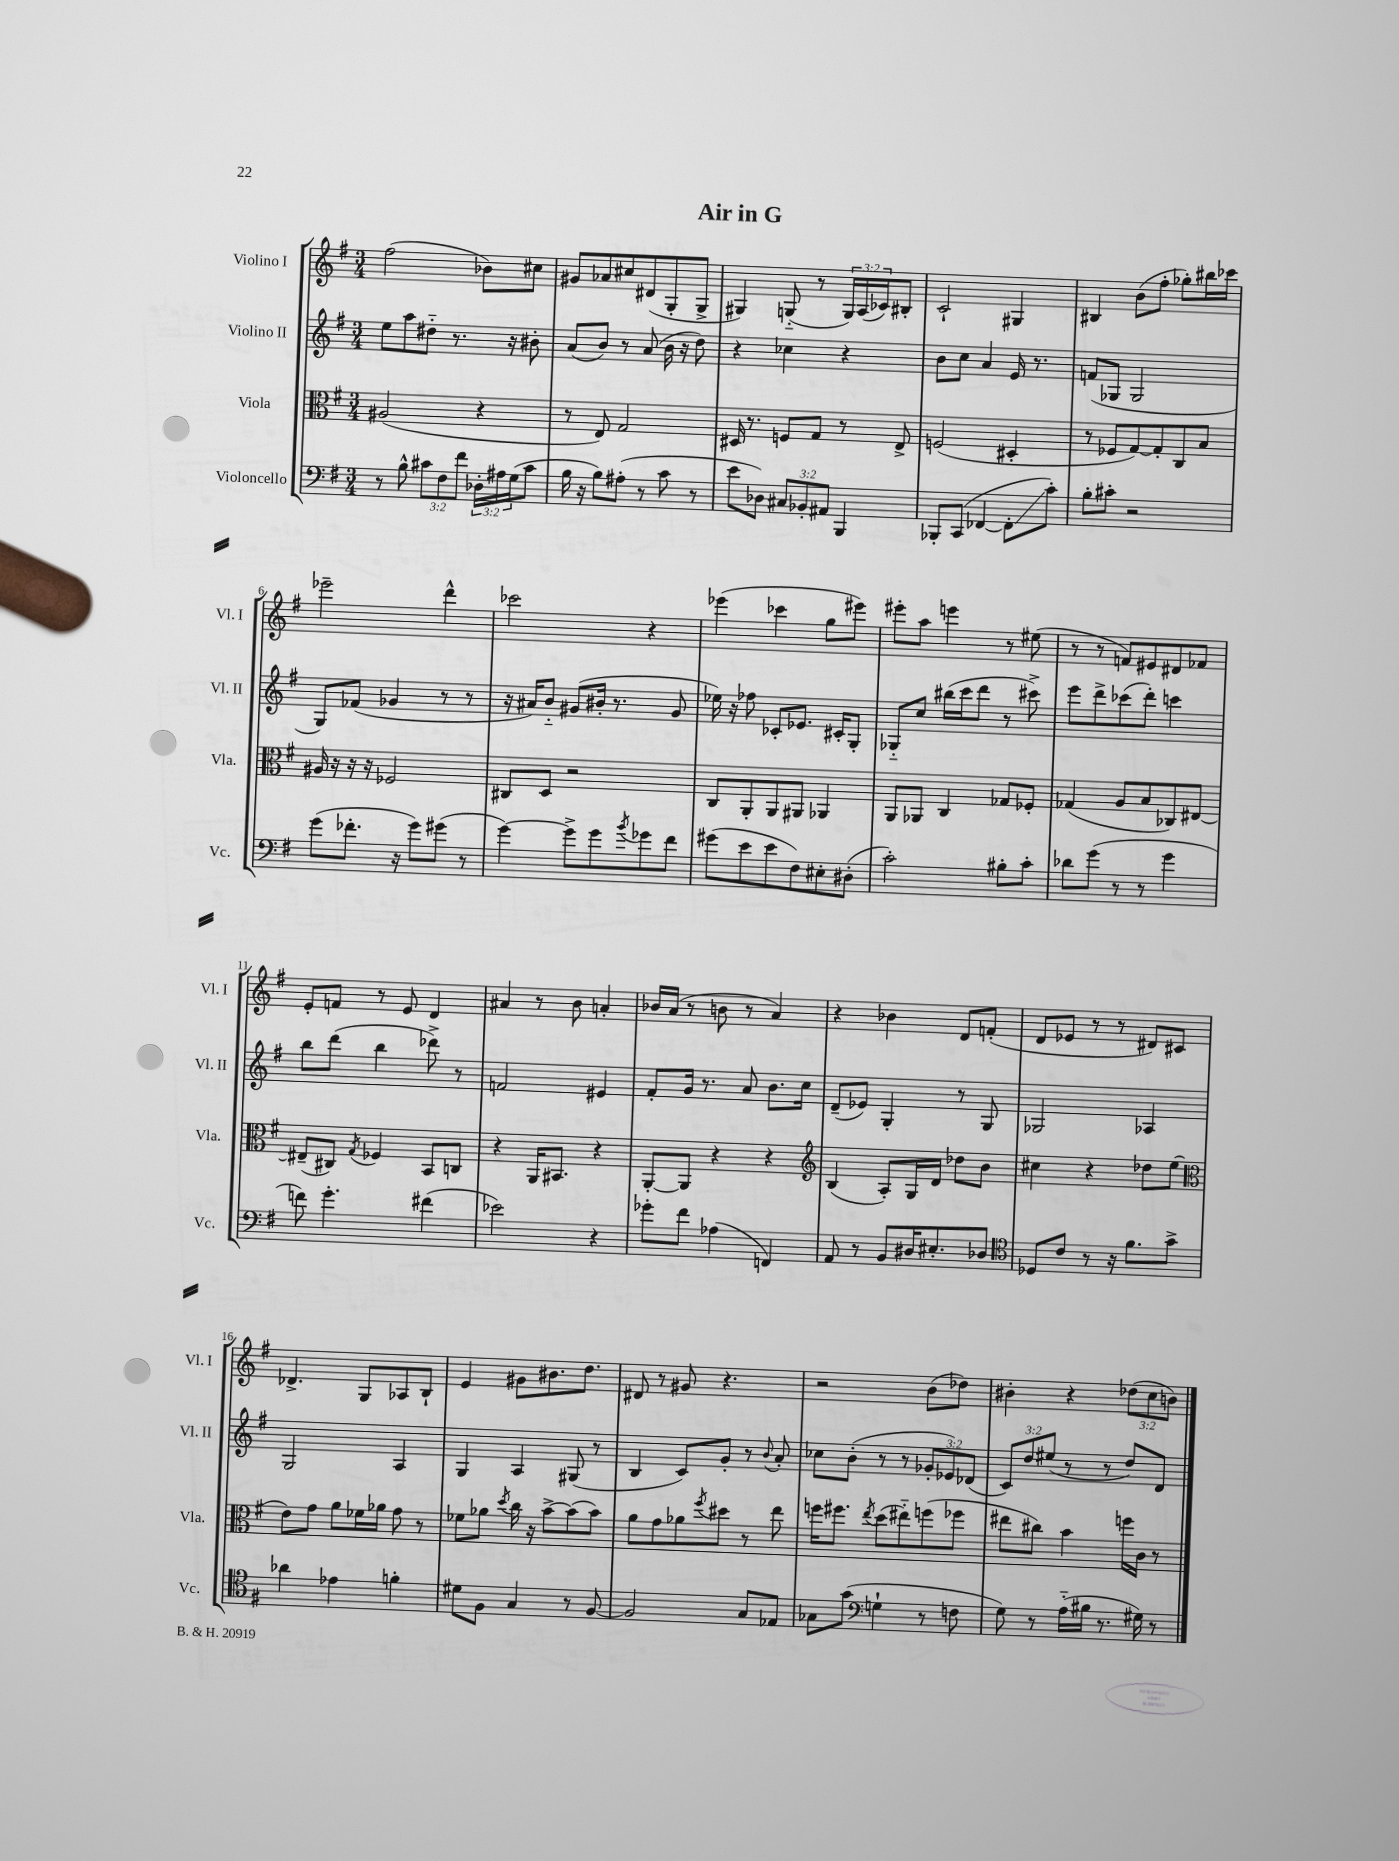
\header { title = "Air in G" }
<<
\new StaffGroup <<
\new Staff = "s0" \with { instrumentName = "Violino I" shortInstrumentName = "Vl. I" } {
    \clef treble \key g \major \numericTimeSignature \time 3/4 \override Staff.TupletNumber.text = #tuplet-number::calc-fraction-text
    fis''2( bes'8) cis''8 |
    gis'8 aes'8 cis''8 dis'8( g8-. g8-> |
    gis4) g8-_( r8 \tuplet 3/2 { g16) a16( ces'16) } bis8-. |
    c'2-! gis4 |
    bis4 b'8( fis''8-. ges''8-.) bis''16 ces'''16 |
    ees'''2-- d'''4-^ |
    ces'''2 r4 |
    ees'''4( ces'''4 g''8 eis'''8) |
    eis'''8-. a''8 e'''4 r8 eis''8( |
    r8 r8 f'8) eis'8 dis'8 fes'8 |
    e'8-. f'8 r8 e'8 d'4 |
    ais'4 r8 b'8 a'4-. |
    bes'16 a'16( r8 b'8 r8 a'4) |
    r4 bes'4 d'8 f'8-.( |
    d'8 ees'8 r8 r8 dis'8) cis'8 |
    des'4.-> g8 aes8 b8-! |
    e'4 gis'8 bis'8. d''8. |
    dis'8 r8 gis'8 r4. |
    r2 b'8( des''8) |
    bis'4-. r4 \tuplet 3/2 { des''8( c''8 b'8) } \bar "|." |
}
\new Staff = "s1" \with { instrumentName = "Violino II" shortInstrumentName = "Vl. II" } {
    \clef treble \key g \major \numericTimeSignature \time 3/4 \override Staff.TupletNumber.text = #tuplet-number::calc-fraction-text
    e''8 a''8 dis''8-_ r8. r16 bis'8-. |
    a'8( b'8) r8 a'8( b'16 r16 d''8) |
    r4 ces''4 r4 |
    b'8 c''8 a'4 e'16 r8. |
    f'8( ges8 ges2 |
    g8) fes'8( ges'4 r8 r8 |
    r16 ais'16) b'8-_ gis'8( bis'16-. r8. gis'8 |
    ees''16) r16 fes''8 ces'8-. ees'8. cis'16-. g8-. |
    ges8-_ c''8 bis''16( c'''16 d'''8 r8 cis'''8->) |
    e'''8 d'''8-> ces'''8( d'''8-.) c'''4 |
    b''8 d'''8( b''4 des'''8->) r8 |
    f'2 eis'4 |
    fis'8-. g'16 r8. a'8 b'8. c''16 |
    d'8--( ees'8) g4-. r8 g8 |
    ges2 aes4 |
    g2 a4 |
    g4 a4 gis8( r8 |
    b4 c'8) g'8-. r8 \appoggiatura { b'8 } a'8-. |
    ces''8 b'8-.( r8 r8 \tuplet 3/2 { ges'8-. ees'8) des'8( } |
    \tuplet 3/2 { c'8) d''8 eis''8( } r8 r8 d''8) d'8 \bar "|." |
}
\new Staff = "s2" \with { instrumentName = "Viola" shortInstrumentName = "Vla." } {
    \clef alto \key g \major \numericTimeSignature \time 3/4
    ais2( r4 |
    r8 e8) g2 |
    dis16 r8. f8 g8 r8 e8-> |
    f2( dis4-. |
    r8 fes8 g8~) g8-. c8 b8 |
    ais16 r16 r16 r16 fes2 |
    cis8 d8 r2 |
    c8 a,8-. a,8 ais,8 aes,4 |
    a,8 aes,8 c4 ges8 fes8-. |
    ges4( a8 b8 ces8) eis8~ |
    eis8--( cis8) \acciaccatura { g8 } fes4 b,8 c8 |
    r4 a,16 bis,8. r4 |
    a,8~-. a,8 r4 r4 |
    \clef treble b4( a8-.) g16 d'16 des''8 b'8 |
    cis''4 r4 des''8 e''8( |
    \clef alto e'8) g'8 a'8 fes'16 aes'16 g'8 r8 |
    fes'8 aes'8 \acciaccatura { d''8 } c''16 r16 b'8~-> b'8( b'8) |
    a'8 g'8 aes'8 \acciaccatura { fis''8 } dis''8 r8 e''8 |
    f''16 fis''8. \acciaccatura { e''8 } d''8( eis''8-_) f''8( fes''8 |
    eis''8 cis''8) b'4 f''16 c'16 r8 \bar "|." |
}
\new Staff = "s3" \with { instrumentName = "Violoncello" shortInstrumentName = "Vc." } {
    \clef bass \key g \major \numericTimeSignature \time 3/4 \override Staff.TupletNumber.text = #tuplet-number::calc-fraction-text
    r8 b8-^ \tuplet 3/2 { cis'8 fis8 fis'8 } \tuplet 3/2 { des16-. ais16 g16( } cis'8 |
    b16 r16 b8) ais8-.( r8 c'8 r8 |
    e'8 des8) \tuplet 3/2 { cis8 bes,8-. ais,8 } b,,4 |
    bes,,8-. c,8( fes,4~ fes,8-.\glissando c'8-.) |
    b8-. cis'8-. r2 |
    g'8( fes'8.-. r16 g'8) gis'8( r8 |
    g'4~) g'8-> g'8 \acciaccatura { b'8 } ges'8 fis'8 |
    gis'8( e'8 e'8 fis8) eis8-. dis8-.( |
    c'2-.) bis8-. c'8-. |
    des'8 g'8( r8 r8 g'4 |
    f'8) g'4.-. fis'4( |
    ees'2) r4 |
    ges'8-. fis'8 aes4( f,4) |
    a,8 r8 b,8 dis16 eis8.-. des8 |
    \clef tenor des8 c'8 r8 r16 fis'8. g'8-> |
    aes'4 ees'4 f'4-. |
    dis'8 fis8 g4 r8 fis8~ |
    fis2 g8 ees8 |
    ges8 g'8( \clef bass g4-! r8 f8 |
    g8) r8 a16-_( bis16 r8. gis16) r8 \bar "|." |
}
>>
>>
